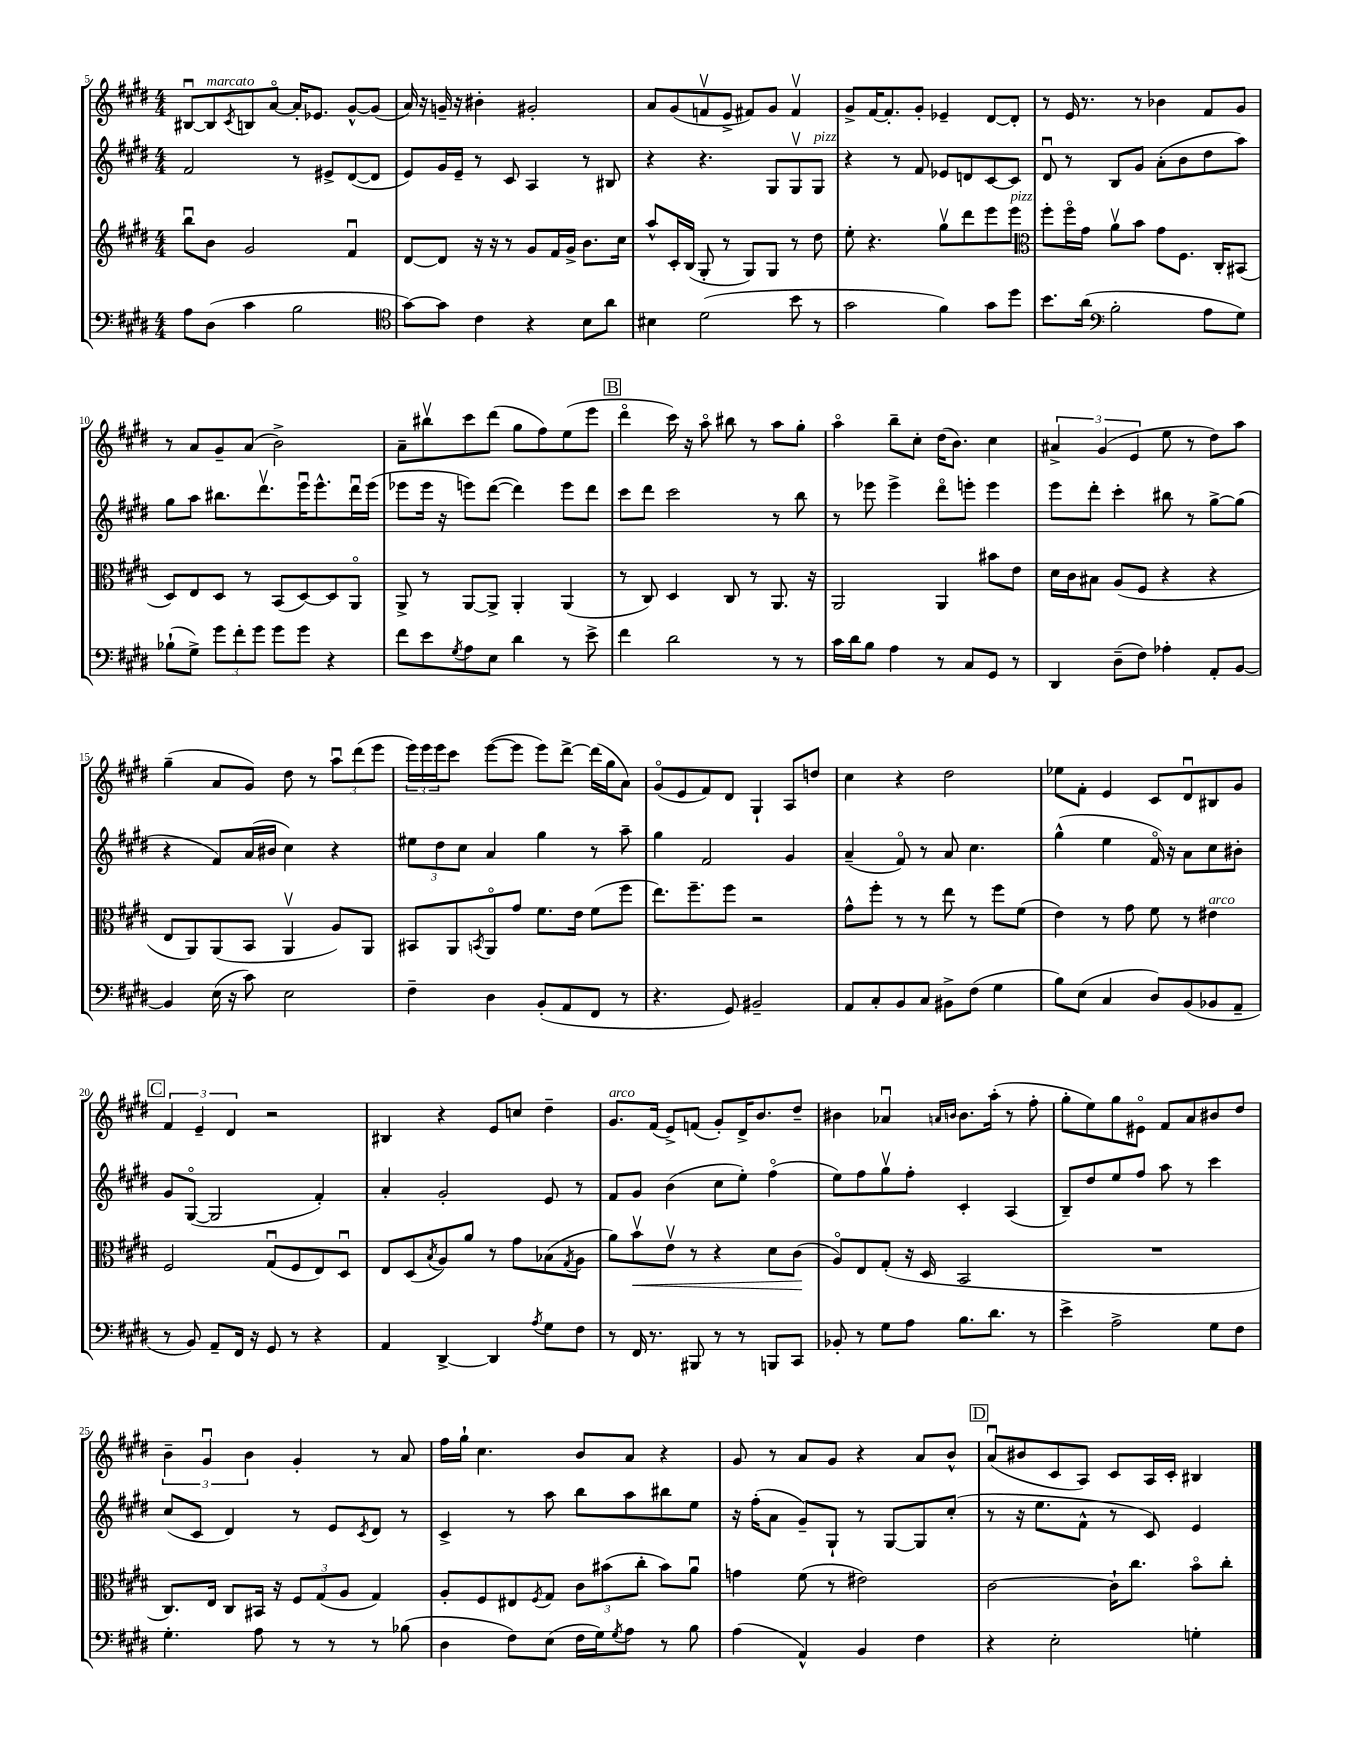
<<
\new StaffGroup <<
\new Staff = "s0" {
    \clef treble \key e \major \numericTimeSignature \time 4/4
    bis8~\downbow bis8^\markup { \italic "marcato" } \acciaccatura { cis'8 } b8 a'8~\flageolet a'16-. ees'8. gis'8~-^ gis'8( |
    a'16) r16 g'16-- r16 bis'4-. gis'2-. |
    a'8 gis'8( f'8\upbow e'8-> fis'8) gis'8 fis'4\upbow |
    gis'8-> fis'16~ fis'8.-. gis'8-. ees'4-- dis'8~ dis'8-. |
    r8 e'16 r8. r8 bes'4 fis'8 gis'8 |
    r8 a'8 gis'8-- a'8( b'2->) |
    a'8-- bis''8\upbow cis'''8 dis'''8( gis''8 fis''8) e''8( e'''8 |
    \mark \markup { \box "B" } dis'''4\flageolet cis'''16) r16 a''8\flageolet bis''8 r8 a''8 gis''8-. |
    a''4\flageolet b''8-- cis''8-. dis''16( b'8.) cis''4 |
    \tuplet 3/2 { ais'4-> gis'4( e'4 } e''8 r8 dis''8) a''8 |
    gis''4--( a'8 gis'8) dis''8 r8 \tuplet 3/2 { a''8\downbow dis'''8( e'''8 } |
    \tuplet 3/2 { e'''16) e'''16 e'''16 } cis'''8 e'''8~( e'''8 e'''8) dis'''8~-> dis'''16( gis''16 a'8) |
    gis'8\flageolet( e'8 fis'8) dis'8 gis4-! a8 d''8 |
    cis''4 r4 dis''2 |
    ees''8 fis'8-. e'4 cis'8 dis'8\downbow bis8 gis'8 |
    \mark \markup { \box "C" } \tuplet 3/2 { fis'4 e'4-- dis'4 } r2 |
    bis4 r4 e'8 c''8 dis''4-- |
    gis'8.^\markup { \italic "arco" } fis'16( e'8->) f'8( gis'8-.) dis'16-> b'8. dis''8-- |
    bis'4 aes'4\downbow \grace { a'16 b'16 } b'8. a''16-.( r8 fis''8-. |
    gis''8-. e''8) gis''8 eis'8\flageolet fis'8 a'8 bis'8 dis''8 |
    \tuplet 3/2 { b'4-- gis'4\downbow b'4 } gis'4-. r8 a'8 |
    fis''16 gis''16-! cis''4. b'8 a'8 r4 |
    gis'8 r8 a'8 gis'8 r4 a'8 b'8-^ |
    \mark \markup { \box "D" } a'8\downbow( bis'8 cis'8 a8) cis'8 a16 cis'16-. bis4 \bar "|." |
}
\new Staff = "s1" {
    \clef treble \key e \major \numericTimeSignature \time 4/4
    fis'2 r8 eis'8-> dis'8~( dis'8 |
    e'8) gis'16 e'16-- r8 cis'8 a4 r8 bis8 |
    r4 r4. gis8 gis8\upbow gis8^\markup { \italic "pizz." } |
    r4 r8 fis'8 ees'8 d'8 cis'8~ cis'8 |
    dis'8\downbow r8 b8 gis'8 a'8-.( b'8 dis''8 a''8) |
    gis''8 a''8 bis''8. dis'''8.\upbow e'''16\downbow e'''8.-^ dis'''16\downbow e'''16( |
    ees'''8 ees'''16 r16 e'''8) dis'''8~( dis'''4) e'''8 dis'''8 |
    \mark \markup { \box "B" } cis'''8 dis'''8 cis'''2 r8 b''8 |
    r8 ees'''8 ees'''4-> dis'''8\flageolet e'''8-. e'''4 |
    e'''8 dis'''8-. cis'''4-. bis''8 r8 gis''8~-> gis''8( |
    r4 fis'8) a'16( bis'16 cis''4) r4 |
    \tuplet 3/2 { eis''8 dis''8 cis''8 } a'4 gis''4 r8 a''8-- |
    gis''4 fis'2 gis'4 |
    a'4--( fis'8\flageolet) r8 a'8 cis''4. |
    gis''4-^( e''4 fis'16\flageolet) r16 a'8 cis''8 bis'8-. |
    \mark \markup { \box "C" } gis'8 gis8~\flageolet( gis2 fis'4-.) |
    a'4-. gis'2-. e'8 r8 |
    fis'8 gis'8 b'4( cis''8 e''8-.) fis''4\flageolet( |
    e''8) fis''8 gis''8\upbow fis''8-. cis'4-. a4( |
    b8--) dis''8 e''8 fis''8 a''8 r8 cis'''4 |
    cis''8( cis'8 dis'4) r8 e'8 \acciaccatura { cis'8 } dis'8 r8 |
    cis'4-> r8 a''8 b''8 a''8 bis''8 e''8 |
    r16 fis''16-.( a'8 gis'8--) gis8-! r8 gis8~ gis8 cis''8-.( |
    \mark \markup { \box "D" } r8 r16 e''8. fis'8-^ r8 cis'8) e'4 \bar "|." |
}
\new Staff = "s2" {
    \clef treble \key e \major \numericTimeSignature \time 4/4
    b''8\downbow b'8 gis'2 fis'4\downbow |
    dis'8~ dis'8 r16 r16 r8 gis'8 fis'16 gis'16-> b'8. cis''16 |
    a''8-^ cis'16-. b16( gis8-. r8 gis8) gis8 r8 dis''8 |
    e''8-. r4. gis''8\upbow dis'''8 e'''8 e'''8^\markup { \italic "pizz." } |
    \clef alto fis''8-. fis''16\flageolet gis'16 a'8\upbow b'8 gis'8 fis8. cis16-. bis,8( |
    dis8) e8 dis8 r8 b,8( dis8~) dis8 a,8\flageolet |
    a,8-> r8 a,8~ a,8-> a,4-. a,4( |
    \mark \markup { \box "B" } r8 cis8) dis4 cis8 r8 a,8. r16 |
    a,2 a,4 bis'8 e'8 |
    dis'16 cis'16 bis8 a8( fis8 r4 r4 |
    e8 a,8) a,8( b,8 a,4\upbow a8) a,8 |
    bis,8 a,8 \acciaccatura { b,8 } a,8\flageolet gis'8 fis'8. e'16 fis'8( fis''8 |
    e''8.) fis''8.-- fis''8 r2 |
    gis'8-^ fis''8-. r8 r8 e''8 r8 fis''8 fis'8( |
    e'4) r8 gis'8 fis'8 r8 eis'4^\markup { \italic "arco" } |
    \mark \markup { \box "C" } fis2 gis8\downbow( fis8 e8) dis8\downbow |
    e8 dis8( \acciaccatura { b8 } a8) a'8 r8 gis'8 bes8( \acciaccatura { gis8 } a8 |
    a'8) b'8\upbow\< e'8\upbow r8 r4 dis'8 cis'8\!( |
    a8\flageolet) e8 gis8-.( r16 dis16 b,2 |
    R1 |
    cis8.) e16 cis8 bis,16 r16 \tuplet 3/2 { fis8 gis8( a8 } gis4) |
    a8-. fis8 eis8 \acciaccatura { fis8 } gis8 \tuplet 3/2 { cis'8 bis'8( cis''8-. } bis'8) a'8\downbow |
    g'4 fis'8( r8 eis'2) |
    \mark \markup { \box "D" } cis'2~ cis'16-! cis''8. b'8\flageolet cis''8-. \bar "|." |
}
\new Staff = "s3" {
    \clef bass \key e \major \numericTimeSignature \time 4/4
    a8 dis8( cis'4 b2 |
    \clef tenor gis'8~) gis'8 cis'4 r4 b8 a'8 |
    bis4 dis'2( b'8 r8 |
    gis'2 fis'4) gis'8 dis''8 |
    b'8. a'16( \clef bass b2-. a8 gis8) |
    bes8-!( gis8->) \tuplet 3/2 { gis'8 fis'8-. gis'8 } gis'8 gis'8 r4 |
    fis'8 e'8 \acciaccatura { gis8 } a8 e8 dis'4 r8 e'8-> |
    \mark \markup { \box "B" } fis'4 dis'2 r8 r8 |
    cis'16 dis'16 b8 a4 r8 cis8 gis,8 r8 |
    dis,4 dis8--( fis8) aes4-. a,8-. b,8~ |
    b,4 e16( r16 cis'8) e2 |
    fis4-- dis4 b,8-.( a,8 fis,8 r8 |
    r4. gis,8) bis,2-- |
    a,8 cis8-. b,8 cis8 bis,8-> fis8( gis4 |
    b8) e8( cis4 dis8) b,8( bes,8 a,8-- |
    \mark \markup { \box "C" } r8 b,8) a,8-- fis,16 r16 gis,8 r8 r4 |
    a,4 dis,4~-> dis,4 \acciaccatura { a8 } gis8 fis8 |
    r8 fis,16 r8. bis,,8 r8 r8 b,,8 cis,8 |
    bes,8-. r8 gis8 a8 b8. dis'8. r8 |
    e'4-> a2-> gis8 fis8 |
    gis4.-. a8 r8 r8 r8 bes8( |
    dis4 fis8) e8( fis16 gis16) \acciaccatura { gis8 } a8 r8 b8 |
    a4( a,4-^) b,4 fis4 |
    \mark \markup { \box "D" } r4 e2-. g4-. \bar "|." |
}
>>
>>
\layout { \context { \Score currentBarNumber = #5 } }
